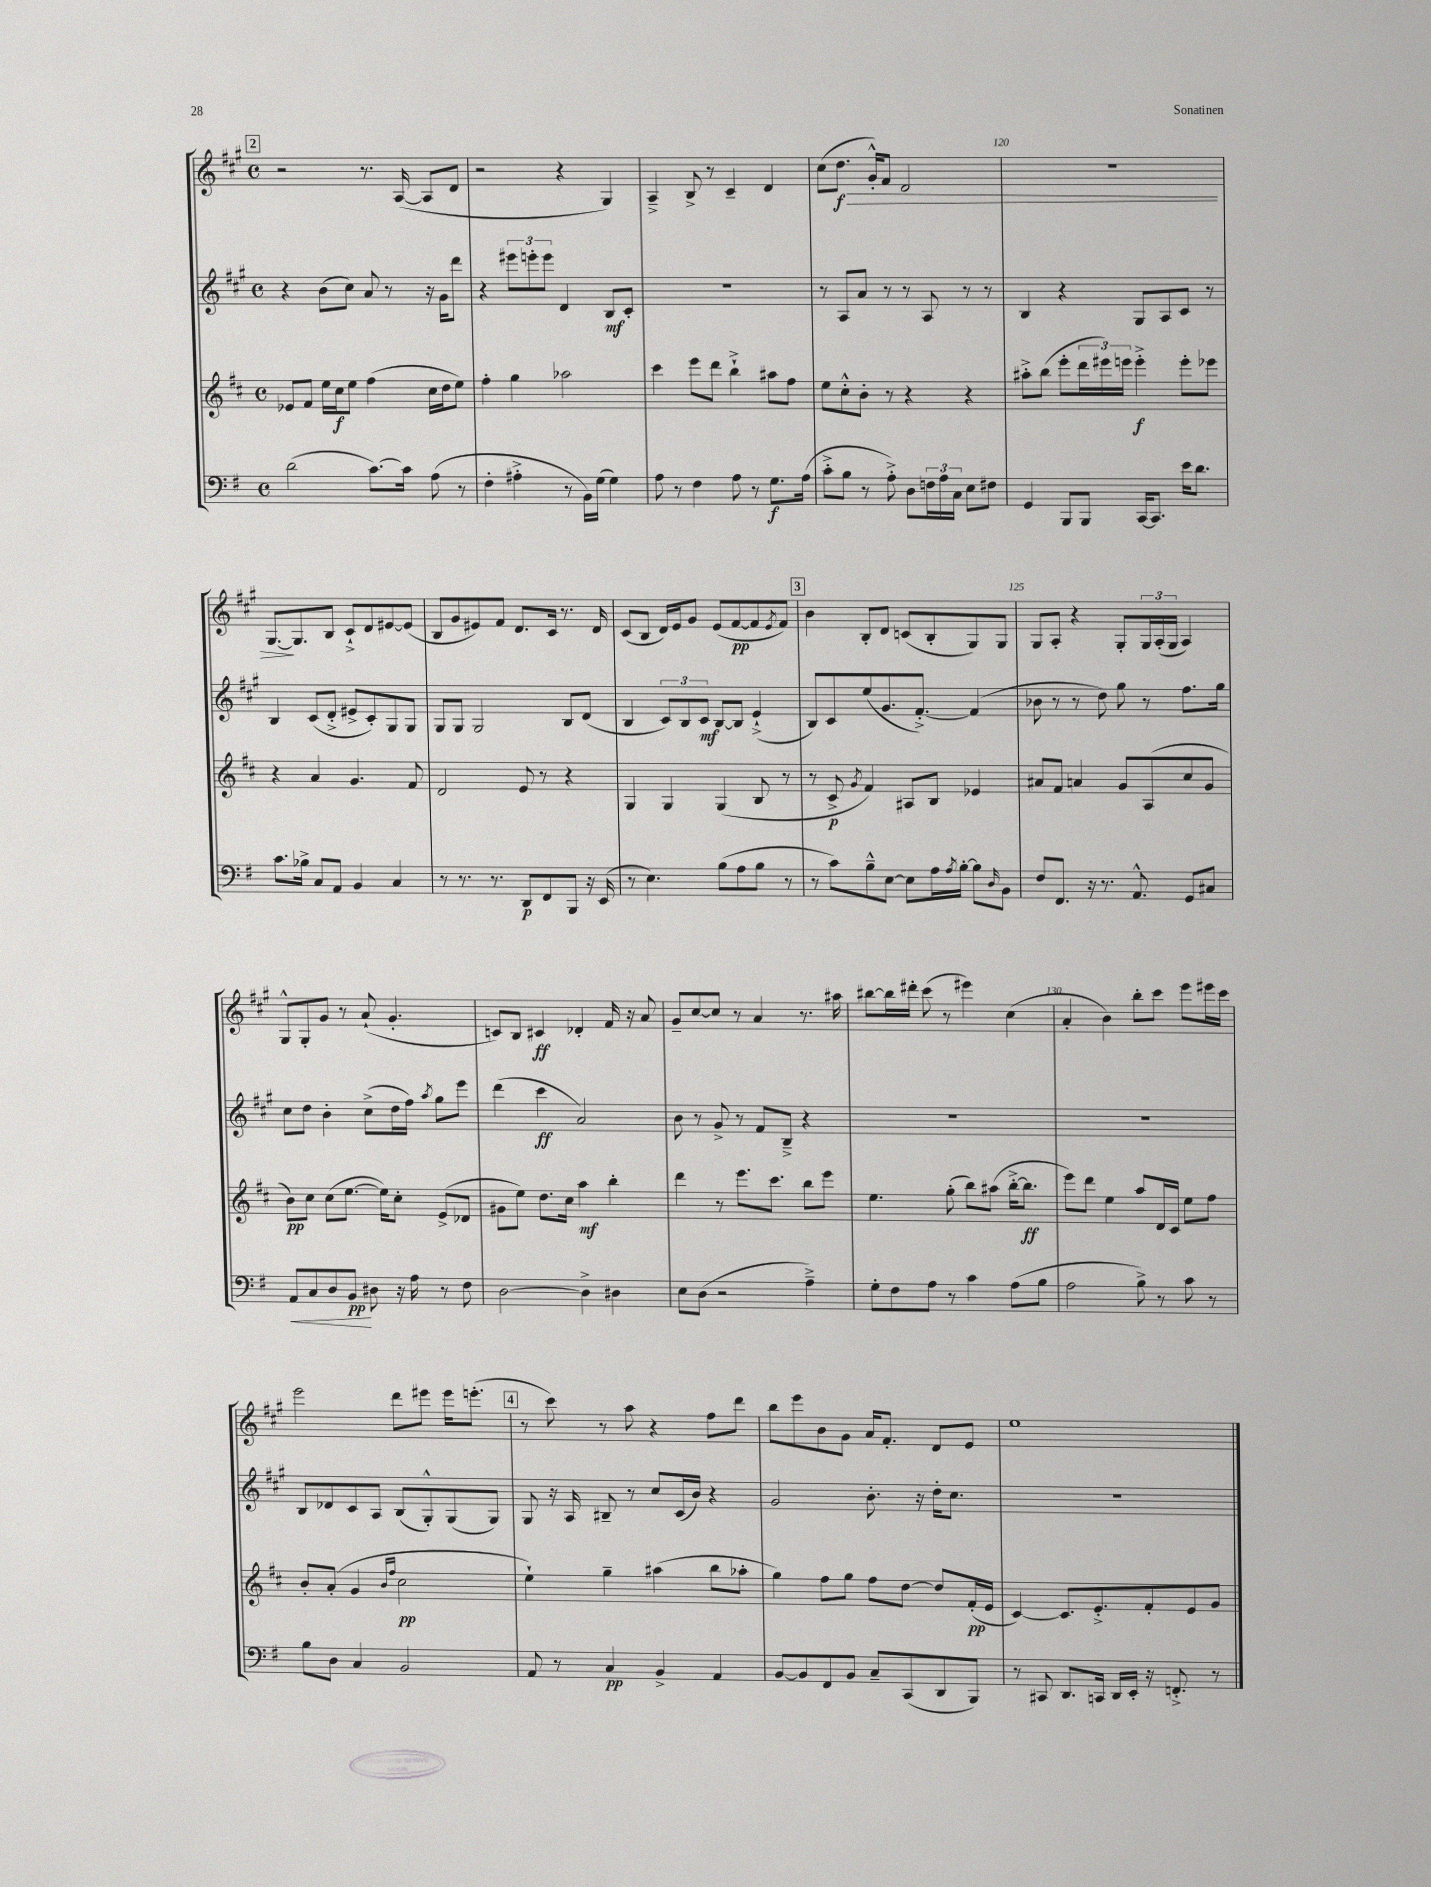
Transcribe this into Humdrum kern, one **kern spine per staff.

**kern	**kern	**kern	**kern
*staff4	*staff3	*staff2	*staff1
*clefF4	*clefG2	*clefG2	*clefG2
*k[f#]	*k[f#c#]	*k[f#c#g#]	*k[f#c#g#]
*M4/4	*M4/4	*M4/4	*M4/4
*met(c)	*met(c)	*met(c)	*met(c)
(2d	8e-	4r	2r
.	8f#	.	.
.	16ee	(8b	.
.	16cc#	.	.
.	8ee	8cc#)	.
[8.c)	(4ff#	8a	8.r
.	.	8r	.
16c]	.	.	([16A
(8A	16cc#	16r	8A]
.	16dd	16g#	.
8r	8ee)	8ddd	8d
=	=	=	=
4F#'	4ff#'	4r	2r
4A#'^	4gg	12eee#	.
.	.	12eee'	.
.	.	12eee	.
8r	2aa-	4d	4r
16BB)	.	.	.
(16G	.	.	.
4G)	.	8B	4G#)
.	.	8c#'	.
=	=	=	=
8A	4ccc#	1r	4A~^
8r	.	.	.
4F#	8eee	.	8B^
.	8ddd	.	8r
8A	4bb`^	.	4c#~
8r	.	.	.
8.G	8aa#	.	4d
.	8ff#	.	.
(16A	.	.	.
=	=	=	=
8c'^	8ee	8r	(8cc#
8B	8cc#'^^	8A	8.dd
8r	8b'	8a	.
.	.	.	16g#'^^)
8A'^)	8r	8r	8f#
8D	4r	8r	2d
24F	.	8A	.
24A	.	.	.
24C	.	.	.
8E	4r	8r	.
8F#	.	8r	.
=	=	=	=
4GG	8aa#'^	4B	1r
.	(8bb	.	.
8BBB	8eee'	4r	.
8BBB	24ddd	.	.
.	24eee#)	.	.
.	24eee	.	.
[16CC	4eee'^	8G#	.
8.CC]	.	.	.
.	.	8A	.
16e	8eee'	8c#	.
8.d	.	.	.
.	8eee-	8r	.
=	=	=	=
8.c	4r	4B	[8.G#
16B-^	.	.	8.G#]
8C	4a	(8c#	.
8AA	.	8d'^	8B
4BB	4.g	8e#^	8c#`^
.	.	8c#')	8d
4C	.	8G#	[8e#
.	8f#	8G#	(8e#]
=	=	=	=
8r	2d	8G#	8B
8.r	.	8G#	8g#
.	.	2G#	8e#)
8.r	.	.	.
.	.	.	8f#
8DD	8e	.	8.d
8FF#	8r	.	.
.	.	.	16c#
8BBB	4r	8B	8.r
16r	.	(8d	.
(16EE	.	.	16d
=	=	=	=
8r	4G	4B	(8c#
4.E)	.	.	8B
.	4G	12c#)	16d)
.	.	.	16e
.	.	12B	.
.	.	.	8g#
.	.	12c#	.
(8B	(4G	[8B	(8e
8A	.	8B]	[8f#
8B	8B	(4e`^	8f#]
.	.	.	8qe
8r	8r	.	8f#)
=	=	=	=
8r	8r	8B)	4b
8c)	8c#^	8c#	.
.	8qg	.	.
8B~^^	4f#)	(8ee	8B'
[8E	.	8.g#	8d
8E]	8A#	.	(8c
.	.	[8.f#'^)	.
16A	8B	.	8B'
8qA	.	.	.
[16B'	.	.	.
8B]	4e-	(4f#]	8G#)
16qqD	.	.	.
8BB	.	.	8G#
=	=	=	=
8F#	8a#	8b-	8G#
8.FF#	8f#	8r	8A'
.	4a	8r	4r
16r	.	.	.
8.r	.	8dd)	.
.	8g	8gg#	8G#'
8.AA^^	.	.	.
.	(8A	8r	24G#
.	.	.	(24A'
.	.	.	24G#
8GG	8cc#	8.ff#	4A)
8C#	8g	.	.
.	.	16gg#	.
=	=	=	=
8AA	8b)	8cc#	8G#^^
8C	8cc#	8dd	8G#'
8D	(8cc#	4b'	8g#
8BB	[8.ee	.	8r
8D#	.	(8cc#^	(8a`
.	16ee])	.	.
16r	8cc#'	16dd	4.g#'
16A	.	16ff#)	.
.	.	8qaa	.
8r	(8e^	8gg#	.
8F#	8d-	8eee	.
=	=	=	=
[2D	8g#	(4ddd	8c)
.	8ee)	.	8B
.	8.dd	4ccc#	4c#
.	16cc#	.	.
4D^]	4aa	2a)	4d-'
4D#	4bb'	.	16f#
.	.	.	16r
.	.	.	8a
=	=	=	=
8E	4ddd	8b	8g#~
(8D	.	8r	[8cc#
2r	8r	8g#^	8cc#]
.	8.eee	8r	8r
.	.	8f#	4a
.	8.ccc#	.	.
.	.	8B~^	.
4A~^)	8bb	4r	8.r
.	8eee	.	.
.	.	.	16aa#
=	=	=	=
8G'	4.ee	1r	[8bb#
8F#	.	.	16bb#]
.	.	.	16ddd#'
8A	.	.	(8ccc#
8r	(8gg'	.	8r
4c	8bb)	.	4eee#)
.	(8aa#	.	.
(8A	[16bb'^	.	(4cc#
.	8.bb]	.	.
8B	.	.	.
=	=	=	=
2A	8eee)	1r	4a'
.	8ddd	.	.
.	4ee	.	4b)
8B^)	8aa	.	8bb'
8r	16d	.	8ccc#
.	16c#	.	.
8c	8ee	.	8eee
8r	8ff#	.	16eee#
.	.	.	16ccc#
=	=	=	=
8B	8b'	8B	2eee
8D	(8a'	8d-	.
4C	4g	8c#	.
.	.	8A	.
.	16qqb	.	.
.	16qqff#	.	.
2BB	2cc#	(8B	8ddd
.	.	8G#'^^)	8eee#
.	.	(8G#	16eee#
.	.	.	(8.eee'
.	.	8G#)	.
=	=	=	=
8AA	4ee`)	8G#	8r
8r	.	16r	8ccc#)
.	.	16A	.
4C	4gg~	8B#~	8r
.	.	8r	8aa
4BB^	(4aa#	8cc#	4r
.	.	(16c#	.
.	.	16b)	.
4AA	8bb	4r	8ff#
.	8aa-'	.	8ddd
=	=	=	=
[8BB	4gg)	2g#	8bb
8BB]	.	.	8eee
8FF#	8ff#	.	8b
8BB	8gg	.	8g#
8C~	8ff#	8.b'	16a
.	.	.	8.f#'
(8CC	[8dd	.	.
.	.	16r	.
8DD	8dd]	16dd'	8d
.	.	8.cc#	.
8BBB)	(16f#'	.	8e
.	16e	.	.
=	=	=	=
8r	[4c#)	1r	1ee
8CC#	.	.	.
8.DD	8.c#]	.	.
16CC	8.e'^	.	.
16DD	.	.	.
16EE'	.	.	.
16r	8f#'	.	.
8.FF'^	.	.	.
.	8e	.	.
8r	8g	.	.
==	==	==	==
*-	*-	*-	*-
